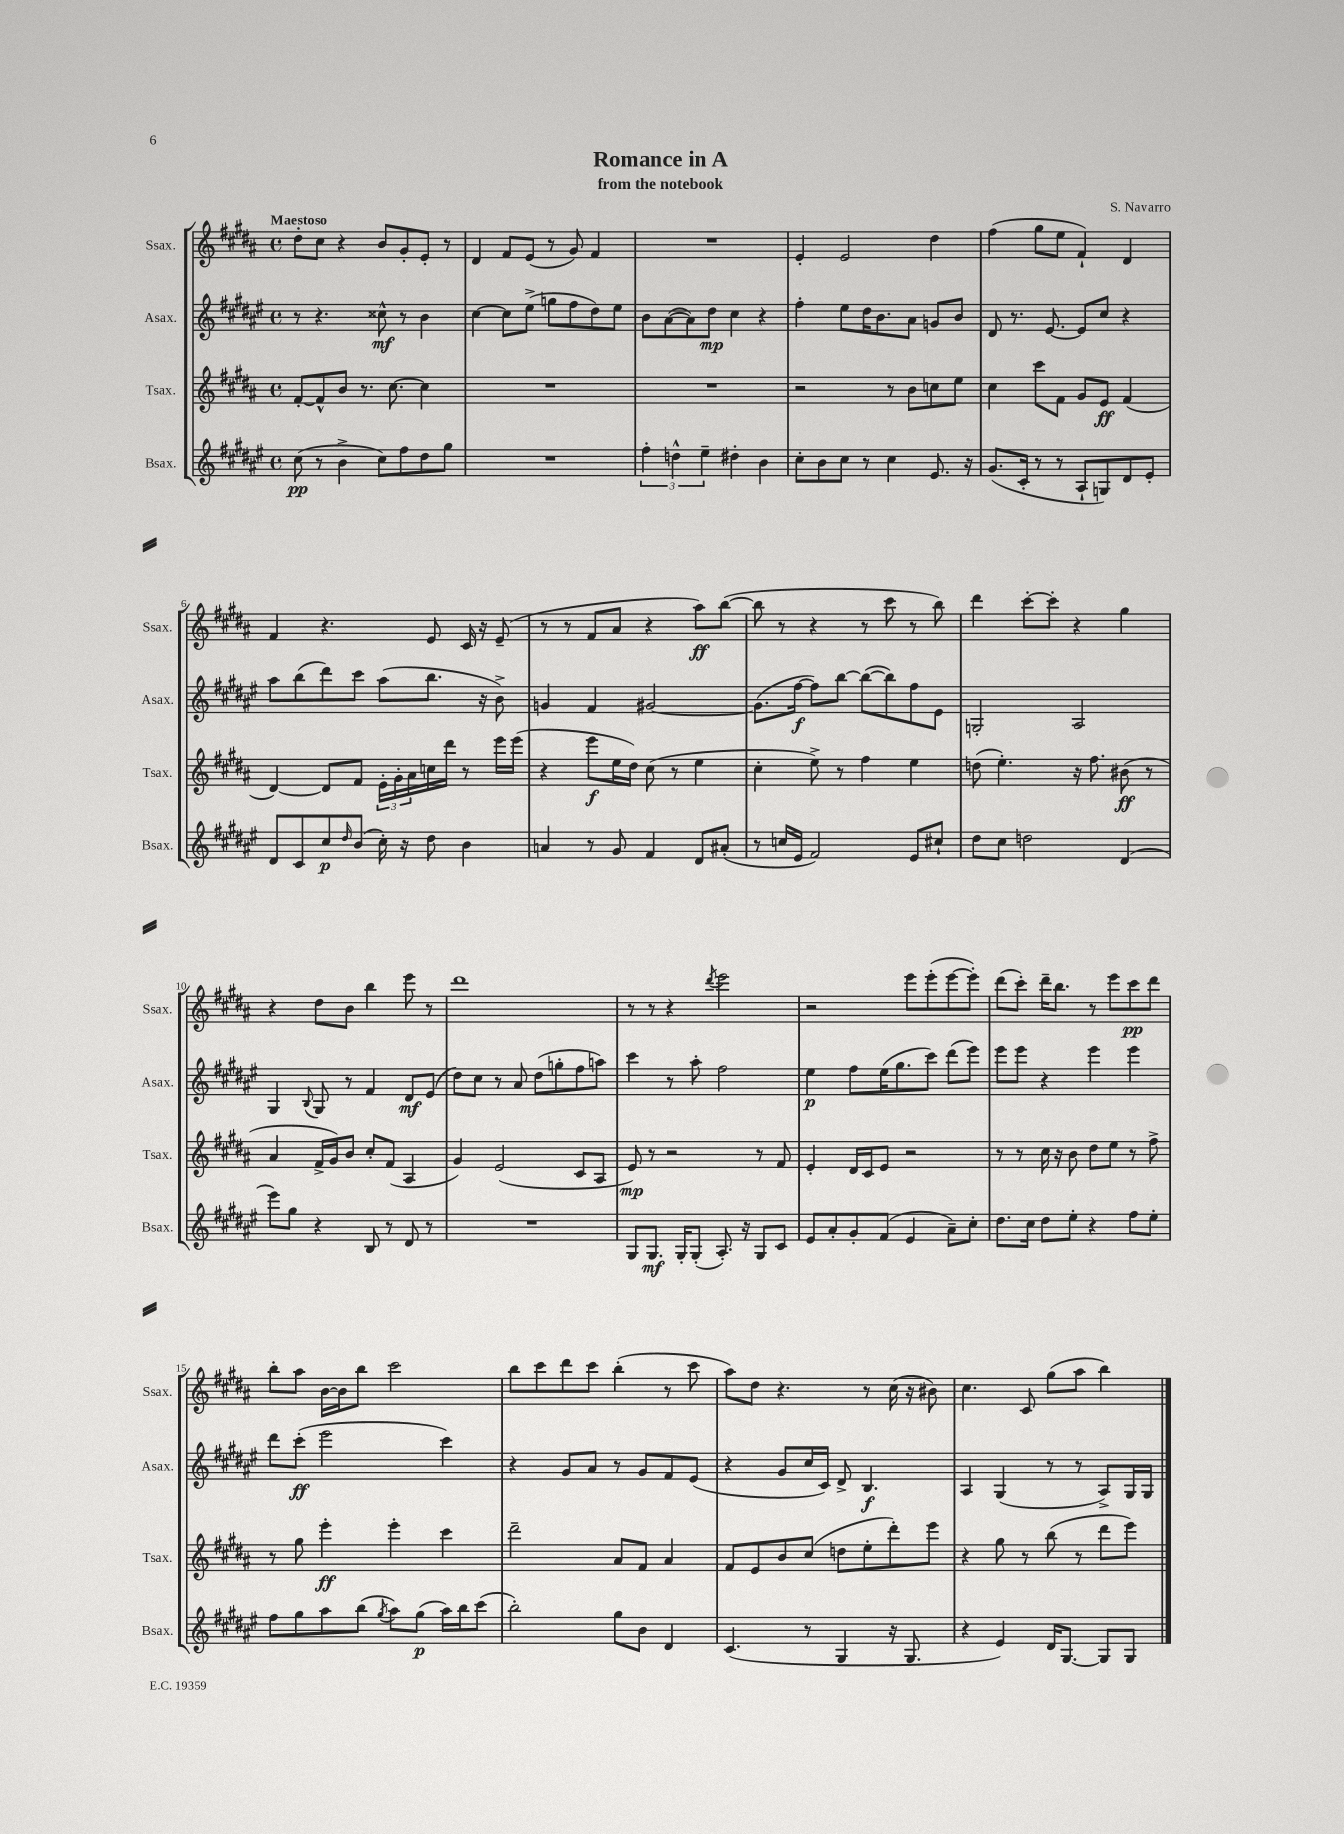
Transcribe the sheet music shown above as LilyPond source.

\header { title = "Romance in A" composer = "S. Navarro" subtitle = "from the notebook" }
<<
\new StaffGroup <<
\new Staff = "s0" \with { instrumentName = "Ssax." shortInstrumentName = "Ssax." } {
    \clef treble \key b \major \defaultTimeSignature \time 4/4 \tempo "Maestoso"
    dis''8-. cis''8 r4 b'8 gis'8-. e'8-. r8 |
    dis'4 fis'8 e'8( r8 gis'8) fis'4 |
    R1 |
    e'4-. e'2 dis''4 |
    fis''4( gis''8 e''8 fis'4-!) dis'4 |
    fis'4 r4. e'8 cis'16 r16 e'8--( |
    r8 r8 fis'8 ais'8 r4 ais''8\ff) b''8~( |
    b''8 r8 r4 r8 cis'''8 r8 b''8) |
    dis'''4 cis'''8~-. cis'''8-. r4 gis''4 |
    r4 dis''8 b'8 b''4 e'''8 r8 |
    dis'''1 |
    r8 r8 r4 \acciaccatura { dis'''8 } e'''2 |
    r2 e'''8 e'''8-.( e'''8~ e'''8-.) |
    dis'''8( cis'''8-.) dis'''16-- b''8. r8 e'''8 cis'''8\pp dis'''8 |
    b''8-. ais''8 b'16~ b'16 b''8 cis'''2 |
    b''8 cis'''8 dis'''8 cis'''8 b''4-.( r8 cis'''8 |
    ais''8) dis''8 r4. r8 cis''16( r16 bis'8) |
    cis''4. cis'8 gis''8( ais''8 b''4) \bar "|." |
}
\new Staff = "s1" \with { instrumentName = "Asax." shortInstrumentName = "Asax." } {
    \clef treble \key fis \major \defaultTimeSignature \time 4/4
    r8 r4. cisis''8-^\mf r8 b'4 |
    cis''4~ cis''8 eis''8->( g''8 fis''8 dis''8) eis''8 |
    b'8 ais'8~( ais'8) dis''8\mp cis''4 r4 |
    fis''4-. eis''8 dis''16 b'8. ais'8 g'8 b'8 |
    dis'8 r8. eis'8.~ eis'8 cis''8 r4 |
    ais''8 b''8( dis'''8) cis'''8 ais''8( b''8. r16 b'8->) |
    g'4 fis'4 gis'2~ |
    gis'8.( fis''16~\f fis''8) b''8~ b''8~( b''8) fis''8 eis'8 |
    g2-. ais2 |
    gis4 \appoggiatura { b8 } gis8 r8 fis'4 dis'8\mf eis'8( |
    dis''8) cis''8 r8 ais'8 dis''8( g''8-. fis''8 a''8) |
    cis'''4 r8 ais''8-. fis''2 |
    eis''4\p fis''8 eis''16( gis''8. cis'''8) dis'''8( eis'''8) |
    eis'''8 eis'''8 r4 eis'''4 eis'''4 |
    dis'''8 cis'''8-.\ff( eis'''2 cis'''4) |
    r4 gis'8 ais'8 r8 gis'8 fis'8 eis'8( |
    r4 gis'8 cis''16 cis'16) dis'8-> b4.\f |
    ais4 gis4( r8 r8 ais8->) gis16 gis16 \bar "|." |
}
\new Staff = "s2" \with { instrumentName = "Tsax." shortInstrumentName = "Tsax." } {
    \clef treble \key b \major \defaultTimeSignature \time 4/4
    fis'8~-. fis'8-^ b'8 r8. cis''8.~ cis''4 |
    R1 |
    R1 |
    r2 r8 b'8 c''8 e''8 |
    cis''4 cis'''8 fis'8 gis'8 e'8\ff fis'4( |
    dis'4~) dis'8 fis'8 \tuplet 3/2 { e'16-. gis'16-. ais'16 } c''16 dis'''16 r8 e'''16 e'''16( |
    r4 e'''8\f e''16 dis''16) cis''8( r8 e''4 |
    cis''4-. e''8->) r8 fis''4 e''4 |
    d''8( e''4.-.) r16 fis''8. bis'8\ff( r8 |
    ais'4 fis'16-> gis'16) b'8 cis''8-. fis'8( ais4 |
    gis'4) e'2( cis'8 ais8 |
    e'8\mp) r8 r2 r8 fis'8 |
    e'4-. dis'16 cis'16 e'8 r2 |
    r8 r8 cis''16 r16 b'8 dis''8 e''8 r8 fis''8-> |
    r8 gis''8 e'''4-.\ff e'''4-. cis'''4 |
    dis'''2-- ais'8 fis'8 ais'4 |
    fis'8 e'8 b'8 cis''8( d''8 e''8-. dis'''8-.) e'''8 |
    r4 gis''8 r8 b''8( r8 dis'''8 e'''8) \bar "|." |
}
\new Staff = "s3" \with { instrumentName = "Bsax." shortInstrumentName = "Bsax." } {
    \clef treble \key fis \major \defaultTimeSignature \time 4/4
    cis''8\pp( r8 b'4-> cis''8) fis''8 dis''8 gis''8 |
    R1 |
    \tuplet 3/2 { fis''4-. d''4-^ eis''4-- } dis''4-. b'4 |
    cis''8-. b'8 cis''8 r8 cis''4 eis'8. r16 |
    gis'8.( cis'16-. r8 r8 ais8-! g8) dis'8 eis'8-. |
    dis'8 cis'8 cis''8\p \grace { dis''16 } b'8( cis''16-.) r16 dis''8 b'4 |
    a'4 r8 gis'8 fis'4 dis'8 ais'8-.( |
    r8 c''16 eis'16 fis'2) eis'8 cis''8-! |
    dis''8 cis''8 d''2 dis'4( |
    eis'''8) gis''8 r4 b8 r8 dis'8 r8 |
    R1 |
    gis8 gis8.\mf gis16-. gis8-.( ais8.-.) r16 gis8 cis'8 |
    eis'8 ais'8-. gis'8-. fis'8( eis'4 ais'8--) cis''8-. |
    dis''8. cis''16 dis''8 eis''8-. r4 fis''8 eis''8-. |
    fis''8 gis''8 ais''8 b''8( \acciaccatura { gis''8 } ais''8) gis''8\p( ais''16) b''16 cis'''8( |
    b''2-.) gis''8 b'8 dis'4 |
    cis'4.( r8 gis4 r16 gis8. |
    r4 eis'4) dis'16 gis8.~ gis8 gis8 \bar "|." |
}
>>
>>
